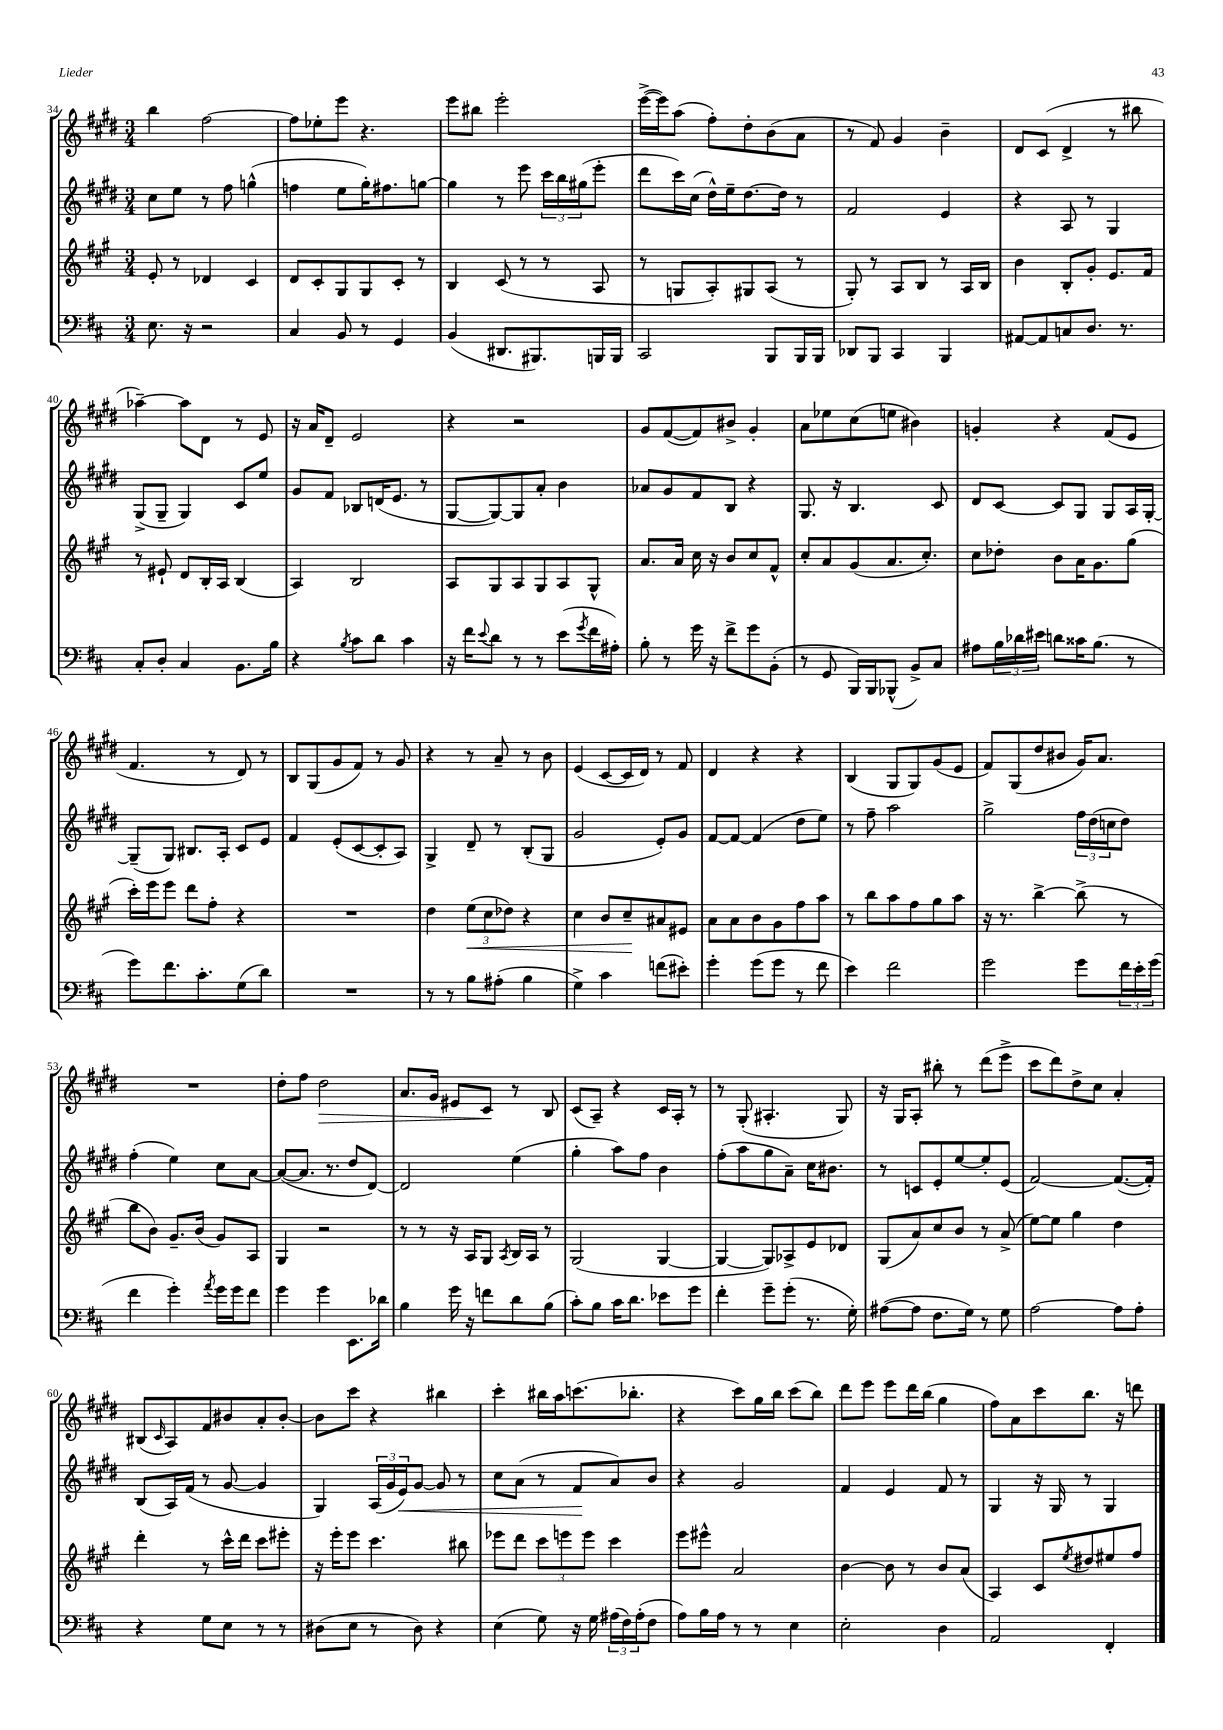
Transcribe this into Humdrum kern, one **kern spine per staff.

**kern	**kern	**dynam	**kern	**dynam	**kern	**dynam
*part4	*part3	*part3	*part2	*part2	*part1	*part1
*staff4	*staff3	*staff3	*staff2	*staff2	*staff1	*staff1
*clefF4	*clefG2	*	*clefG2	*	*clefG2	*
*k[f#c#]	*k[f#c#g#]	*	*k[f#c#g#d#]	*	*k[f#c#g#d#]	*
*M3/4	*M3/4	*	*M3/4	*	*M3/4	*
=34	=34	=34	=34	=34	=34	=34
8.E\	8e'/	.	8cc#\L	.	4bb\	.
.	8r	.	8ee\J	.	.	.
16r	.	.	.	.	.	.
2r	4d-X/	.	8r	.	[2ff#\	.
.	.	.	8ff#\	.	.	.
.	4c#/	.	(4ggn^^\	.	.	.
=35	=35	=35	=35	=35	=35	=35
4C#/	8d/L	.	4ffn\	.	8ff#\L]	.
.	8c#'/	.	.	.	8ee-X'\	.
8BB/	8G#/	.	8ee\L	.	8eee\J	.
8r	8G#/	.	16gg#'\K)	.	4.r	.
.	.	.	8.ff#X\	.	.	.
4GG/	8c#'/J	.	.	.	.	.
.	8r	.	[8ggn\J	.	.	.
=36	=36	=36	=36	=36	=36	=36
(4BB/	4B/	.	4gg\]	.	8eee\L	.
.	.	.	.	.	8bb#X\J	.
8.DD#X/L	(8c#/	.	8r	.	2eee'\	.
.	8r	.	8eee\	.	.	.
8.BBB#X/)	.	.	.	.	.	.
.	8r	.	24ccc#\LL	.	.	.
.	.	.	24bb\	.	.	.
.	.	.	(24gg#X\J	.	.	.
16BBBn/L	8A/	.	8eee'\J	.	.	.
16BBB/JJ	.	.	.	.	.	.
=37	=37	=37	=37	=37	=37	=37
2CC#/	8r	.	8ddd#\L	.	([16eee^\LL	.
.	.	.	.	.	16eee\J])	.
.	8Gn/L	.	16ccc#\L)	.	(8aa\J	.
.	.	.	(16cc#\JJ	.	.	.
.	8A'/)	.	16dd#^^\LL)	.	8ff#'\L)	.
.	.	.	16ee~\J	.	.	.
.	8G#X/	.	[8.dd#\	.	8dd#'\	.
8BBB/L	(8A/J	.	.	.	(8b\	.
.	.	.	16dd#\Jk]	.	.	.
16BBB/L	8r	.	8r	.	8a\J	.
16BBB/JJ	.	.	.	.	.	.
=38	=38	=38	=38	=38	=38	=38
8DD-X/L	8G#'/)	.	2f#/	.	8r	.
8BBB/J	8r	.	.	.	8f#/)	.
4CC#/	8A/L	.	.	.	4g#/	.
.	8B/J	.	.	.	.	.
4BBB/	8r	.	4e/	.	4b~\	.
.	16A/LL	.	.	.	.	.
.	16B/JJ	.	.	.	.	.
=39	=39	=39	=39	=39	=39	=39
[8AA#X/L	4b\	.	4r	.	8d#/L	.
8AA#/]	.	.	.	.	(8c#/J	.
8Cn/	8B'/L	.	8A/	.	4d#^/	.
8.D/J	8g#'/J	.	8r	.	.	.
.	8.e/L	.	4G#/	.	8r	.
8.r	.	.	.	.	.	.
.	.	.	.	.	8bb#X\	.
.	16f#/Jk	.	.	.	.	.
!!LO:LB:g=z
=40	=40	=40	=40	=40	=40	=40
8C#'/L	8r	.	(8G#^/L	.	[4aa-X~\)	.
8D'/J	8e#X`/	.	8G#~/J	.	.	.
4C#/	8d/L	.	4G#/)	.	8aa-\L]	.
.	16B'/L	.	.	.	8d#\J	.
.	16A/JJ	.	.	.	.	.
8.BB\L	(4B/	.	8c#/L	.	8r	.
.	.	.	8ee/J	.	8e/	.
16B\Jk	.	.	.	.	.	.
=41	=41	=41	=41	=41	=41	=41
4r	4A/)	.	8g#/L	.	16r	.
.	.	.	.	.	16a/KL	.
.	.	.	8f#/J	.	8d#~/J	.
8qB/	.	.	.	.	.	.
8c#\L	2B/	.	8B-X/L	.	2e/	.
8d\J	.	.	(16dn/K	.	.	.
.	.	.	8.e/J	.	.	.
4c#\	.	.	.	.	.	.
.	.	.	8r	.	.	.
=42	=42	=42	=42	=42	=42	=42
16r	8A/L	.	[8G#/L	.	4r	.
16f#\KL	.	.	.	.	.	.
8qqe/	.	.	.	.	.	.
8d\J	8G#/	.	8G#/_)	.	.	.
8r	8A/	.	8G#/]	.	2r	.
8r	8G#/	.	8a'/J	.	.	.
(8e\L	8A/	.	4b\	.	.	.
8qg/	.	.	.	.	.	.
16f#\L	8G#^^/J	.	.	.	.	.
16A#X'\JJ)	.	.	.	.	.	.
=43	=43	=43	=43	=43	=43	=43
8B'\	8.a/L	.	8a-X/L	.	8g#/L	.
8r	.	.	8g#/	.	([8f#/	.
.	16a/Jk	.	.	.	.	.
16g\	16cc#\	.	8f#/	.	8f#/])	.
16r	16r	.	.	.	.	.
8f#^\L	8b/L	.	8B/J	.	8b#X^/J	.
8g\	8cc#/	.	4r	.	4g#'/	.
(8BB'\J	8f#^^/J	.	.	.	.	.
=44	=44	=44	=44	=44	=44	=44
8r	8cc#'/L	.	8.G#/	.	8a\L	.
8GG/	8a/	.	.	.	8ee-X\	.
.	.	.	16r	.	.	.
16BBB/LL)	(8g#/	.	4.B/	.	(8cc#\	.
16BBB/J	.	.	.	.	.	.
(8BBB-X^^/J	8.a/	.	.	.	8een\J	.
8BB^/L)	.	.	.	.	4b#X\)	.
.	8.cc#'/J)	.	.	.	.	.
8C#/J	.	.	8c#/	.	.	.
=45	=45	=45	=45	=45	=45	=45
8A#X\L	8cc#\L	.	8d#/L	.	4gn'/	.
24B\L	8dd-X'\J	.	[8c#/J	.	.	.
24d-X\	.	.	.	.	.	.
24e#X\JJ	.	.	.	.	.	.
8dn\L	8b\L	.	8c#/L]	.	4r	.
16c##X\K	16a\K	.	8G#/J	.	.	.
(8.B\J	8.g#\	.	.	.	.	.
.	.	.	8G#/L	.	(8f#/L	.
8r	(8gg#\J	.	16A/L	.	8e/J	.
.	.	.	[16G#'/JJ	.	.	.
!!LO:LB:g=z
=46	=46	=46	=46	=46	=46	=46
8g\L)	16ccc#'\LL)	.	(8G#~/L]	.	4.f#/	.
.	16eee\J	.	.	.	.	.
8.f#\	8eee\J	.	8G#/J)	.	.	.
.	8ddd\L	.	8.B#X/L	.	.	.
8.c#'\	.	.	.	.	.	.
.	8ff#'\J	.	.	.	8r	.
.	.	.	16A'/Jk	.	.	.
(8G\	4r	.	8c#/L	.	8d#/)	.
8d\J)	.	.	8e/J	.	8r	.
=47	=47	=47	=47	=47	=47	=47
2.r	2.r	.	4f#/	.	8B/L	.
.	.	.	.	.	(8G#/	.
.	.	.	(8e'/L	.	8g#/	.
.	.	.	[8c#/	.	8f#/J)	.
.	.	.	8c#'/]	.	8r	.
.	.	.	8A/J)	.	8g#/	.
=48	=48	=48	=48	=48	=48	=48
8r	4dd\	.	4G#^/	.	4r	.
8r	.	.	.	.	.	.
!	!	!LO:HP:b	!	!	!	!
8B\L	(12ee\L	<	8d#~/	.	8r	.
.	12cc#\	.	.	.	.	.
(8A#X'\J	.	.	8r	.	8a~/	.
.	12dd-X\J)	.	.	.	.	.
4B\	4r	.	(8B'/L	.	8r	.
.	.	.	8G#/J	.	8b\	.
=49	=49	=49	=49	=49	=49	=49
4G^\)	4cc#\	.	2g#/	.	(4e/	.
4c#\	8b/L	.	.	.	[8c#/L	.
.	8cc#~/	.	.	.	16c#/L]	.
.	.	.	.	.	16d#/JJ)	.
(8fn\L	8a#X/	[	8e'/L)	.	8r	.
8e#X'\J)	8e#X/J	.	8g#/J	.	8f#/	.
=50	=50	=50	=50	=50	=50	=50
4g'\	8a\L	.	[8f#/L	.	4d#/	.
.	8a\	.	8f#/J_	.	.	.
(8g\L	8b\	.	(4f#/]	.	4r	.
8g\J	8g#\	.	.	.	.	.
8r	8ff#\	.	8dd#\L	.	4r	.
8f#\	8aa\J	.	8ee\J)	.	.	.
=51	=51	=51	=51	=51	=51	=51
4e\)	8r	.	8r	.	(4B/	.
.	8bb\L	.	8ff#~\	.	.	.
2f#\	8aa\	.	2aa\	.	8G#/L	.
.	8ff#\	.	.	.	8G#/)	.
.	8gg#\	.	.	.	(8g#/	.
.	8aa\J	.	.	.	8e/J	.
=52	=52	=52	=52	=52	=52	=52
2g\	16r	.	2gg#^\	.	8f#/L)	.
.	8.r	.	.	.	.	.
.	.	.	.	.	(8G#/	.
.	[4bb^\	.	.	.	8dd#/	.
.	.	.	.	.	8b#X/J	.
8g\L	(8bb^\]	.	24ff#\LL	.	16g#/KL)	.
.	.	.	(24dd#\	.	.	.
.	.	.	.	.	8.a/J	.
.	.	.	24ccn\J	.	.	.
24f#\L	8r	.	8dd#\J)	.	.	.
24e'\	.	.	.	.	.	.
(24g\JJ	.	.	.	.	.	.
!!LO:LB:g=z
=53	=53	=53	=53	=53	=53	=53
4f#\	8bb\L	.	(4ff#'\	.	2.r	.
.	8b\J)	.	.	.	.	.
4g'\)	8.g#~/L	.	4ee\)	.	.	.
.	(16b/Jk	.	.	.	.	.
8qa/	.	.	.	.	.	.
16g\LL	8g#/L)	.	8cc#\L	.	.	.
16g\J	.	.	.	.	.	.
8f#\J	8A/J	.	[8a\J	.	.	.
=54	=54	=54	=54	=54	=54	=54
4g\	4G#/	.	(8a/L_	.	8dd#'\L	.
.	.	.	8.a/J]	.	8ff#\J	.
!	!	!	!	!	!	!LO:HP:b
4g\	2r	.	.	.	2dd#\	>
.	.	.	8.r	.	.	.
8.EE\L	.	.	8dd#/L	.	.	.
.	.	.	[8d#/J)	.	.	.
16d-X\Jk	.	.	.	.	.	.
=55	=55	=55	=55	=55	=55	=55
4B\	8r	.	2d#/]	.	8.a/L	.
.	8r	.	.	.	.	.
.	.	.	.	.	16g#/Jk	.
16g\	16r	.	.	.	8e#X/L	.
16r	16A/KL	.	.	.	.	.
8fn\L	8G#/J	.	.	.	8c#/J	.
.	8qA/	.	.	.	.	.
8d\	16B/LL	.	(4ee\	.	8r	]
.	16A/JJ	.	.	.	.	.
(8B\J	8r	.	.	.	8B/	.
=56	=56	=56	=56	=56	=56	=56
8c#'\L)	(2G#/	.	4gg#'\	.	(8c#/L	.
8B\J	.	.	.	.	8A~/J)	.
16c#\KL	.	.	8aa\L)	.	4r	.
8.d\J	.	.	.	.	.	.
.	.	.	8ff#\J	.	.	.
8e-X\L	[4G#/	.	4b\	.	16c#/LL	.
.	.	.	.	.	16A'/JJ	.
8g\J	.	.	.	.	8r	.
=57	=57	=57	=57	=57	=57	=57
4f#'\	4G#/_	.	(8ff#'\L	.	8r	.
.	.	.	8aa\	.	(8G#'/	.
8g~\L	8G#/L])	.	8gg#\	.	4.A#X'/	.
(8g'\J	8A-X^/	.	8a~\J)	.	.	.
8.r	8e/	.	16cc#\KL	.	.	.
.	.	.	8.b#X\J	.	.	.
.	8d-X/J	.	.	.	8G#/)	.
16G'\)	.	.	.	.	.	.
=58	=58	=58	=58	=58	=58	=58
([8A#X\L	(8G#/L	.	8r	.	16r	.
.	.	.	.	.	16G#/KL	.
8A#\J]	8a/)	.	8cn/L	.	8A'/J	.
8.F#\L	8cc#/	.	8e'/	.	8bb#X'\	.
.	8b/J	.	[8ee/	.	8r	.
16G\Jk)	.	.	.	.	.	.
8r	8r	.	8ee'/]	.	(8ddd#\L	.
8G\	(8a^/	.	(8e/J	.	8eee^\J	.
=59	=59	=59	=59	=59	=59	=59
[2A\	[8ee\L)	.	[2f#/)	.	8ccc#\L	.
.	8ee\J]	.	.	.	8ddd#\)	.
.	4gg#\	.	.	.	8dd#^\	.
.	.	.	.	.	8cc#\J	.
8A\L]	4dd\	.	(8.f#/L_	.	4a'/	.
8A'\J	.	.	.	.	.	.
.	.	.	16f#'/Jk])	.	.	.
!!LO:LB:g=z
=60	=60	=60	=60	=60	=60	=60
4r	4ddd'\	.	(8B/L	.	(8B#X/L	.
.	.	.	.	.	16qqc#/	.
.	.	.	16A/L)	.	8A/)	.
.	.	.	(16f#/JJ	.	.	.
8G\L	8r	.	8r	.	8f#/	.
8E\J	16ccc#^^\LL	.	[8g#/	.	8b#X/	.
.	16ddd\JJ	.	.	.	.	.
8r	8ccc#\L	.	4g#/]	.	8a'/	.
8r	8eee#X'\J	.	.	.	[8b#'/J	.
=61	=61	=61	=61	=61	=61	=61
(8D#X\L	16r	.	4G#/)	.	8b#\L]	.
.	16eee'\KL	.	.	.	.	.
8E\J	8eee\J	.	.	.	8ccc#\J	.
8r	4.ccc#\	.	(24A/LL	.	4r	.
.	.	.	24g#/	.	.	.
!	!	!	!	!LO:HP:b	!	!
.	.	.	24e/J)	<	.	.
8D#\)	.	.	[8g#/J	.	.	.
4r	.	.	8g#/]	.	4bb#X\	.
.	8bb#X\	.	8r	.	.	.
=62	=62	=62	=62	=62	=62	=62
(4E\	8eee-X\L	.	8cc#\L	.	4ccc#'\	.
.	8ddd\J	.	(8a\J	.	.	.
8G\)	12ccc#\L	.	8r	.	16bb#X\LL	.
.	.	.	.	.	16aa\J	.
.	12eeen\	.	.	.	.	.
16r	.	.	8f#/L	.	(8.cccn\	.
.	12eee\J	.	.	.	.	.
16G\	.	.	.	.	.	.
(24A#X\LL	4ccc#\	.	8a/)	[	.	.
24F#\)	.	.	.	.	.	.
.	.	.	.	.	8.bb-X'\J	.
(24A#'\J	.	.	.	.	.	.
8F#\J	.	.	8b/J	.	.	.
=63	=63	=63	=63	=63	=63	=63
8A\L)	8eee\L	.	4r	.	4r	.
16B\L	8eee#X^^\J	.	.	.	.	.
16A\JJ	.	.	.	.	.	.
8r	2a/	.	2g#/	.	8ccc#\L)	.
8r	.	.	.	.	16gg#\L	.
.	.	.	.	.	16bb\JJ	.
4E\	.	.	.	.	(8ccc#\L	.
.	.	.	.	.	8bb\J)	.
=64	=64	=64	=64	=64	=64	=64
2E'\	[4b\	.	4f#/	.	8ddd#\L	.
.	.	.	.	.	8eee\J	.
.	8b\]	.	4e/	.	8eee\L	.
.	8r	.	.	.	16ddd#\L	.
.	.	.	.	.	(16bb\JJ	.
4D\	8b/L	.	8f#/	.	4gg#\	.
.	(8a/J	.	8r	.	.	.
=65	=65	=65	=65	=65	=65	=65
2AA/	4A/)	.	4G#/	.	8ff#\L)	.
.	.	.	.	.	8a\	.
.	8c#/L	.	16r	.	8ccc#\	.
.	.	.	16G#/	.	.	.
.	8qee/	.	.	.	.	.
.	8dd#X/	.	8r	.	8.bb\J	.
4FF#'/	8ee#X/	.	4G#/	.	.	.
.	.	.	.	.	16r	.
.	8ff#/J	.	.	.	8dddn\	.
==	==	==	==	==	==	==
*-	*-	*-	*-	*-	*-	*-
